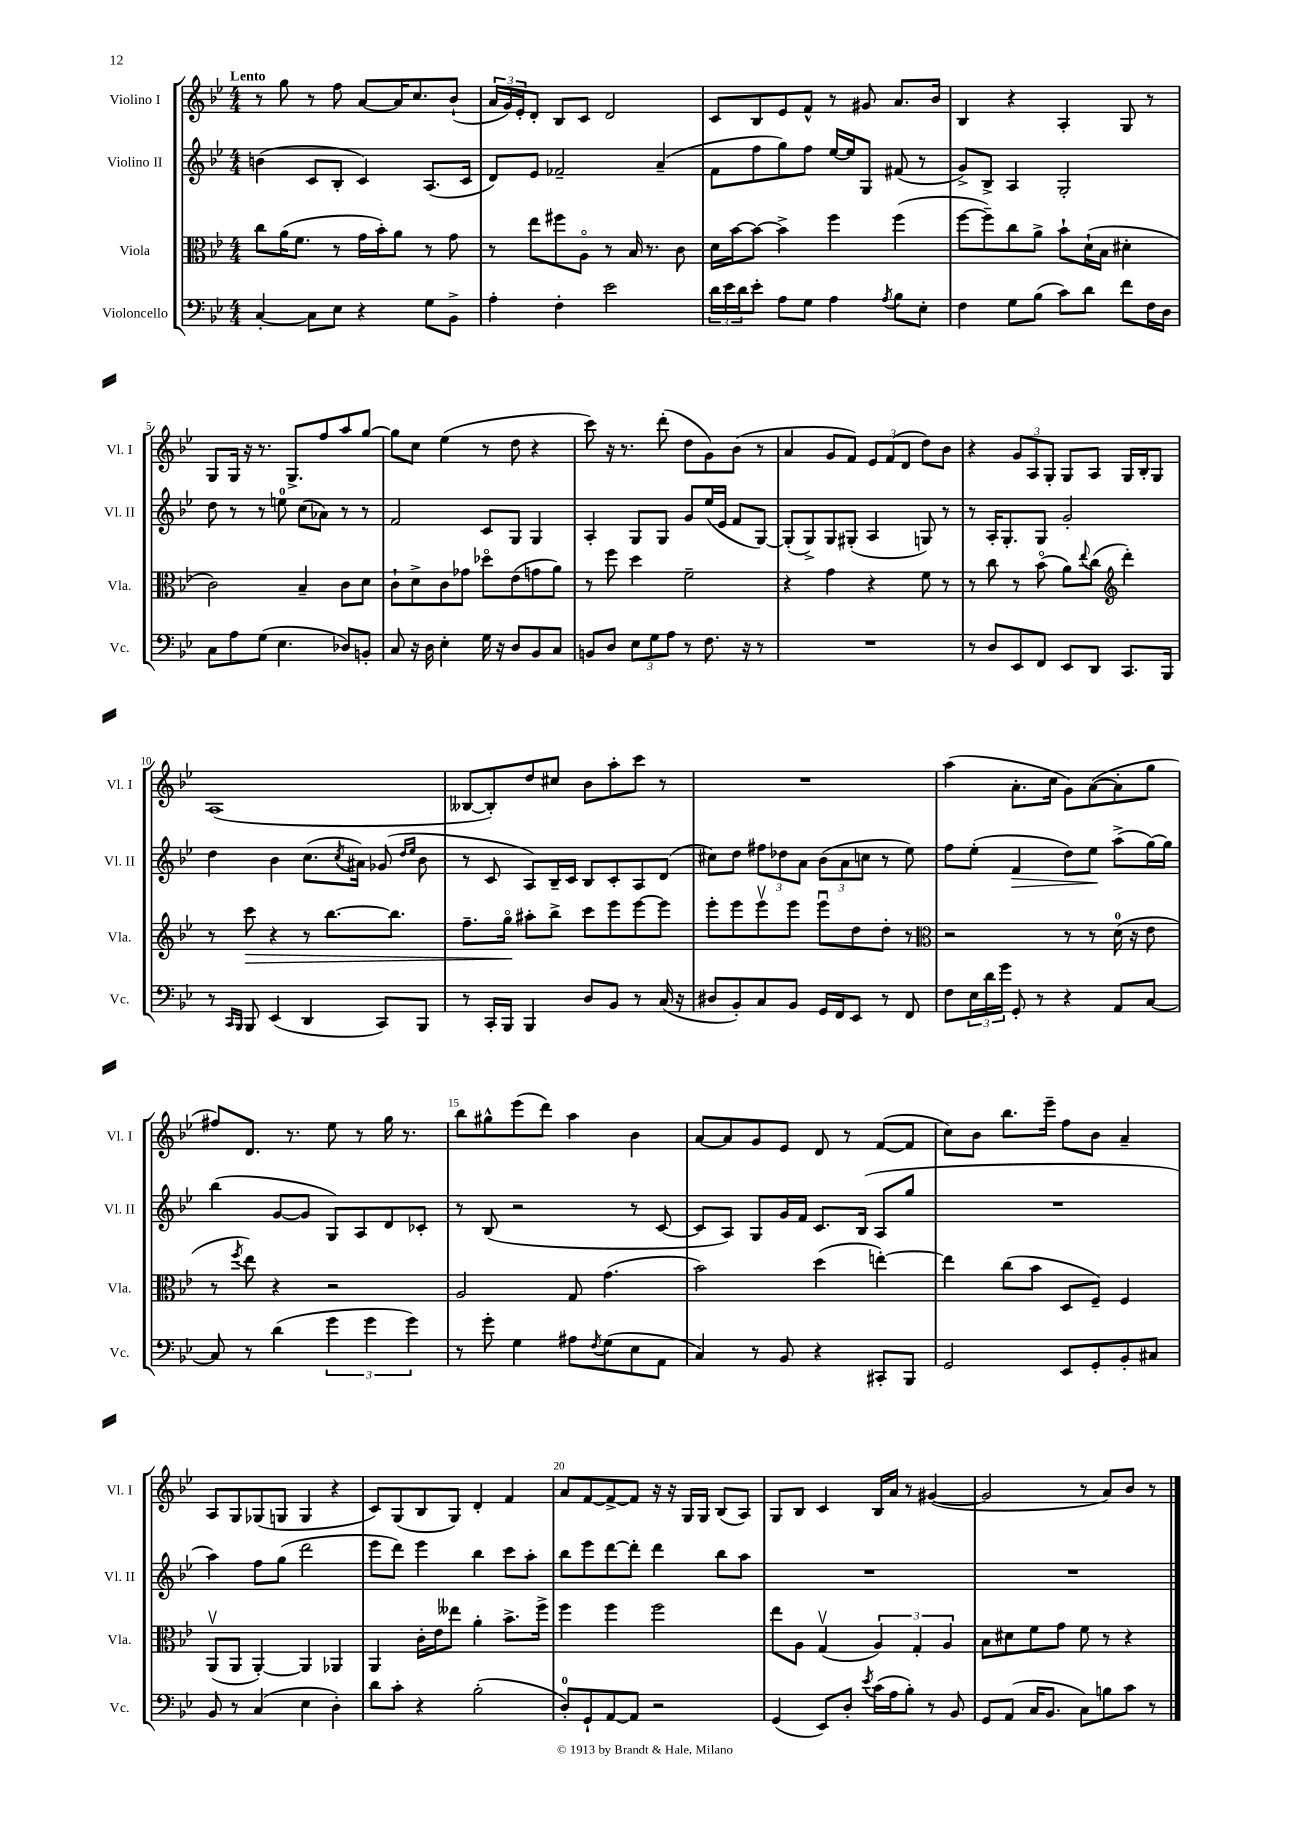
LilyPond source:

<<
\new StaffGroup <<
\new Staff = "s0" \with { instrumentName = "Violino I" shortInstrumentName = "Vl. I" } {
    \clef treble \key bes \major \numericTimeSignature \time 4/4 \tempo "Lento"
    r8 g''8 r8 f''8 a'8~ a'16 c''8. bes'8-!( |
    \tuplet 3/2 { a'16 g'16) ees'16-. } d'8-. bes8 c'8 d'2 |
    c'8 bes8 ees'8 f'8-^ r8 gis'8 a'8. bes'16 |
    bes4 r4 a4-. g8 r8 |
    g8 g16 r16 r8. g8.-> f''8 a''8 g''8~ |
    g''8 c''8 ees''4( r8 d''8 r4 |
    c'''8) r16 r8. d'''8-.( d''8 g'8) bes'8( r8 |
    a'4 g'8 f'8) \tuplet 3/2 { ees'8 f'8( d'8 } d''8) bes'8 |
    r4 \tuplet 3/2 { g'8 a8 g8-. } g8 a8 g16 bes16-. g8 |
    a1( |
    beses8~ beses8-.) d''8 cis''8 bes'8 a''8-. c'''8 r8 |
    R1 |
    a''4( a'8.-. c''16 g'8) a'8~( a'8-. g''8 |
    fis''8) d'8. r8. ees''8 r8 g''16 r8. |
    bes''8 gis''8-^ ees'''8( d'''8) a''4 bes'4 |
    a'8~ a'8 g'8 ees'8 d'8 r8 f'8~( f'8 |
    c''8) bes'8 bes''8. ees'''16-- f''8 bes'8 a'4-- |
    a8 g8 ges8( g8 g4 r4 |
    c'8) g8( bes8 g8) d'4-. f'4 |
    a'8 f'8~ f'8~-> f'8 r16 r16 g16 g16 bes8( a8) |
    g8 bes8 c'4 bes16 a'16 r8 gis'4~( |
    gis'2 r8 a'8) bes'8 r8 \bar "|." |
}
\new Staff = "s1" \with { instrumentName = "Violino II" shortInstrumentName = "Vl. II" } {
    \clef treble \key bes \major \numericTimeSignature \time 4/4
    b'4( c'8 bes8-. c'4) a8.( c'16 |
    d'8) ees'8 fes'2-- a'4--( |
    f'8 f''8 g''8) f''8 ees''16~ ees''16 g8 fis'8( r8 |
    g'8->) bes8-> a4 g2-. |
    d''8 r8 r8 e''8-0 c''8( aes'8) r8 r8 |
    f'2 c'8 g8 g4 |
    a4-. g8 g8 g'8 ees''16( ees'16 f'8 g8~) |
    g8-.( g8->) g8 gis8-.( a4 g8) r8 |
    r8 a16-. g8.-. g8 g'2-. |
    d''4 bes'4 c''8.( \acciaccatura { c''8 } ais'16) ges'8( \grace { d''16 ees''16 } bes'8 |
    r8 c'8 a8) bes16-- c'16 bes8 c'8-. a8 d'8( |
    cis''8) d''8 \tuplet 3/2 { fis''8 des''8 a'8 } \tuplet 3/2 { bes'8( a'8 c''8 } r8 ees''8) |
    f''8 ees''8-.( f'4\> d''8) ees''8\! a''8->( g''16~) g''16 |
    bes''4( g'8~ g'8 g8) a8 d'8 ces'8-. |
    r8 bes8( r2 r8 c'8~ |
    c'8 a8) g8 g'16 f'16 c'8. bes16( a8 g''8 |
    R1 |
    a''4) f''8 g''8( d'''2 |
    ees'''8 d'''8) ees'''4 bes''4 c'''8 a''8-. |
    bes''8 ees'''8 d'''8~ d'''8-. d'''4 bes''8 a''8 |
    R1 |
    R1 \bar "|." |
}
\new Staff = "s2" \with { instrumentName = "Viola" shortInstrumentName = "Vla." } {
    \clef alto \key bes \major \numericTimeSignature \time 4/4
    c''8 a'16( f'8. r8 g'16 bes'16-.) a'8 r8 g'8 |
    r8 ees''8 fis''8 a8\flageolet r8 bes16 r8. c'8 |
    d'16 bes'16~ bes'8~ bes'4-> f''4 f''4( |
    f''8~ f''8--) c''8 a'8-> bes'8-! d'16-!( bes16 dis'4-. |
    c'2) bes4-- c'8 d'8 |
    c'8-! d'8-> c'8 ges'8 des''8\flageolet ees'8( g'8 a'8) |
    r8 f''8 d''4 f'2-- |
    r4 g'4 r4 f'8 r8 |
    r8 c''8 r8 bes'8\flageolet( a'8) \appoggiatura { ees''8 } c''8( \clef treble d'''4-.) |
    r8 c'''8\> r4 r8 bes''8.~ bes''8. |
    f''8.-- g''16\flageolet\! ais''8-. bes''8-> c'''8 ees'''8 ees'''8~ ees'''8 |
    ees'''8-. ees'''8 ees'''8\upbow ees'''8 ees'''8\downbow d''8 d''8-. r8 |
    \clef alto r2 r8 r8 d'16-0( r16 ees'8 |
    r8 \acciaccatura { f''8 } ees''8) r4 r2 |
    a2 g8 g'4.( |
    bes'2) d''4( e''4~-.) |
    e''4 c''8( bes'8 d8 f8--) f4 |
    a,8\upbow( a,8 a,4~-.) a,4 aes,4 |
    a,4 c'16-. ees'16 eeses''8 a'4-. bes'8.-> f''16-> |
    f''4 f''4 f''2 |
    ees''8 a8 g4\upbow( \tuplet 3/2 { a4) g4-. a4 } |
    bes8 dis'8 f'8 g'8 f'8 r8 r4 \bar "|." |
}
\new Staff = "s3" \with { instrumentName = "Violoncello" shortInstrumentName = "Vc." } {
    \clef bass \key bes \major \numericTimeSignature \time 4/4
    c4~-. c8 ees8 r4 g8 bes,8-> |
    a4-. f4-. ees'2 |
    \tuplet 3/2 { d'16 ees'16 d'16 } ees'8-. a8 g8 a4 \acciaccatura { a8 } bes8 ees8-. |
    f4 g8 bes8( c'8) d'8 f'8 f16 d16 |
    c8 a8 g8( ees4. des8) b,8-. |
    c8 r16 d16 ees4-. g16 r16 d8 bes,8 c8 |
    b,8 d8 \tuplet 3/2 { ees8 g8 a8 } r8 f8. r16 r8 |
    R1 |
    r8 d8 ees,8 f,8 ees,8 d,8 c,8. bes,,16 |
    r8 \grace { c,16 bes,,16 } bes,,8 ees,4( d,4 c,8) bes,,8 |
    r8 c,16-. bes,,16 bes,,4 d8 bes,8 r8 c16( r16 |
    dis8 bes,8-.) c8 bes,8 g,16 f,16 ees,8 r8 f,8 |
    f8 \tuplet 3/2 { ees16 d'16 g'16 } g,8-. r8 r4 a,8 c8~ |
    c8 r8 d'4( \tuplet 3/2 { g'4 g'4 g'4) } |
    r8 g'8-. g4 ais8 \acciaccatura { f8 } g8( ees8 a,8 |
    c4) r8 bes,8 r4 cis,8-. bes,,8 |
    g,2 ees,8 g,8-. bes,8-. cis8 |
    bes,8 r8 c4( ees4 d4-.) |
    d'8 c'8-. r4 bes2-.( |
    d8-0-.) g,8-! a,8~ a,8 r2 |
    g,4( ees,8) d8-. \acciaccatura { ees'8 } c'16( a16 bes8-.) r8 bes,8 |
    g,8 a,8( c16 bes,8. c8) b8 c'8 r8 \bar "|." |
}
>>
>>
\layout { \context { \Score \override BarNumber.break-visibility = ##(#f #t #t) barNumberVisibility = #(every-nth-bar-number-visible 5) } }
